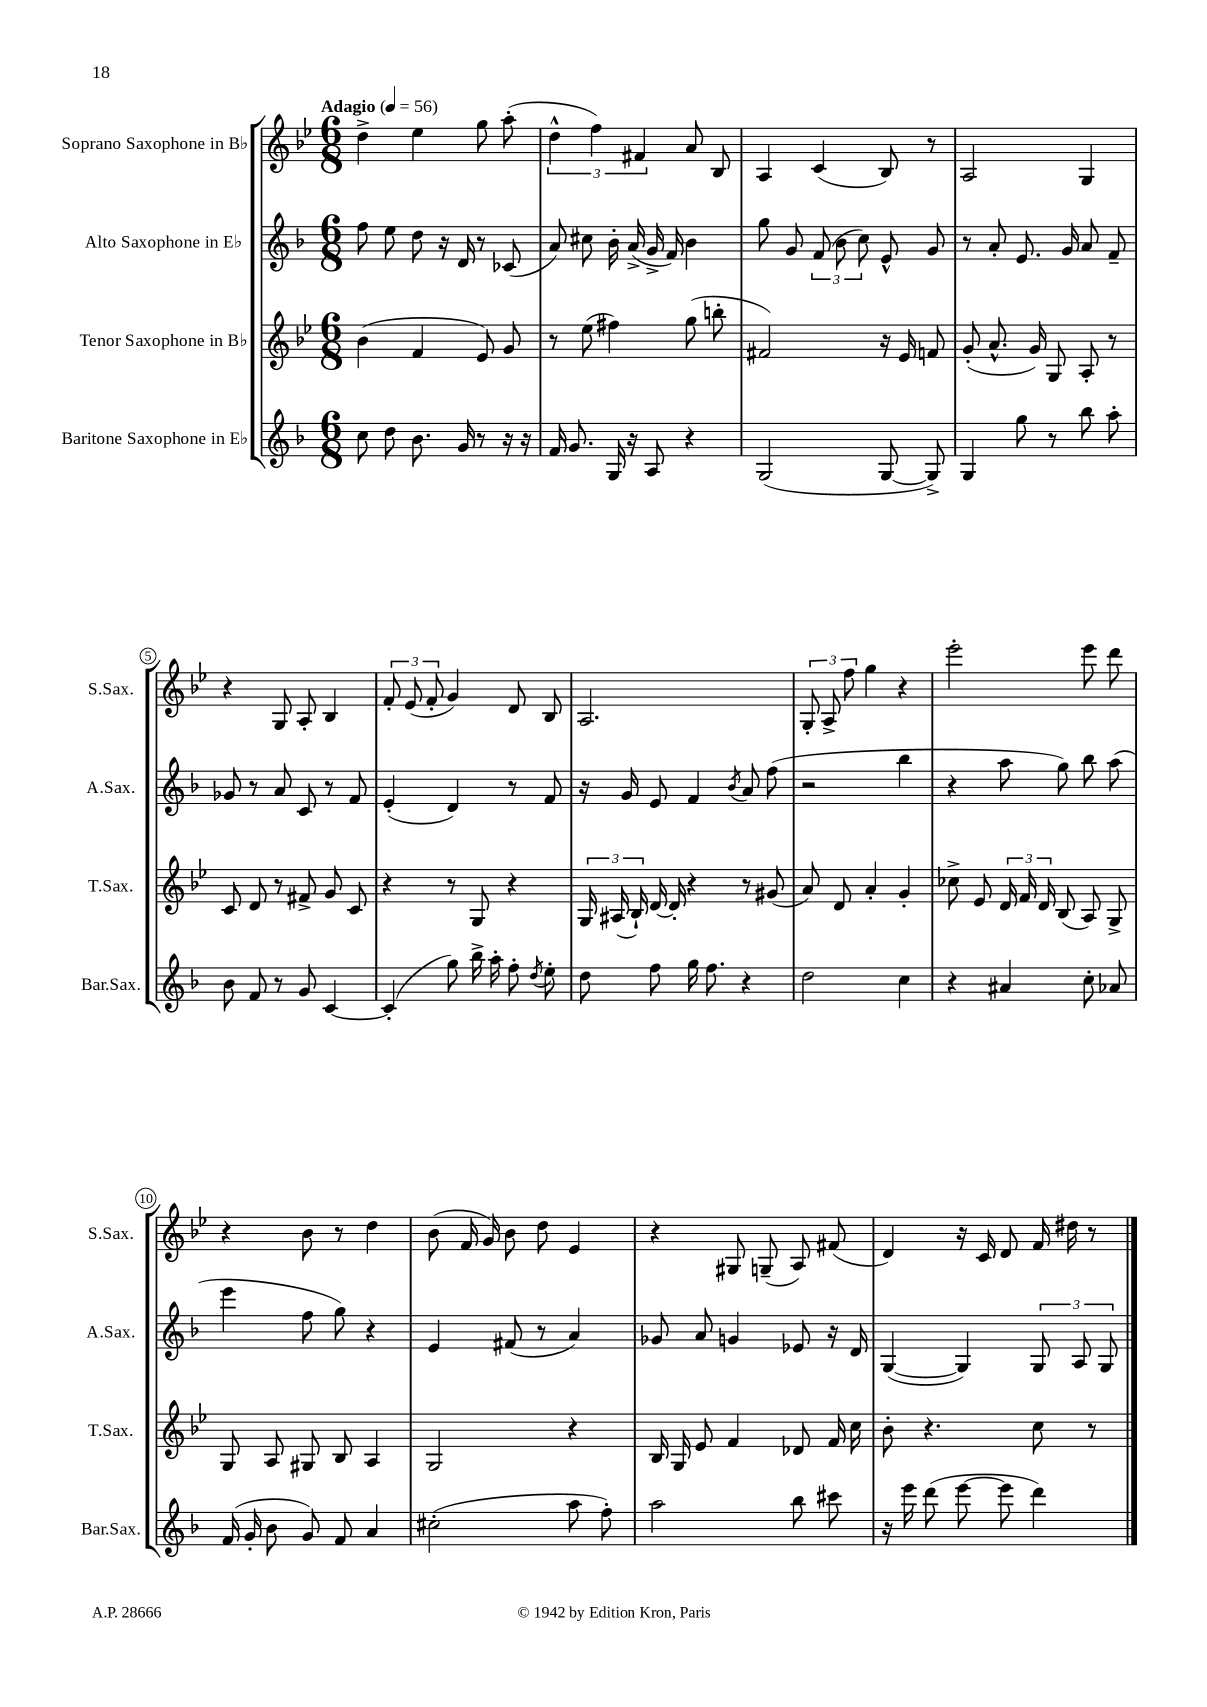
<<
\new StaffGroup <<
\new Staff = "s0" \with { instrumentName = "Soprano Saxophone in Bb" shortInstrumentName = "S.Sax." } {
    \clef treble \key bes \major \numericTimeSignature \time 6/8 \tempo "Adagio" 4 = 56
    \autoBeamOff d''4-> ees''4 g''8 a''8-.( |
    \tuplet 3/2 { d''4-^ f''4) fis'4 } a'8 bes8 |
    a4 c'4( bes8) r8 |
    a2 g4 |
    r4 g8 a8-. bes4 |
    \tuplet 3/2 { f'8-. ees'8( f'8-. } g'4) d'8 bes8 |
    a2. |
    \tuplet 3/2 { g8-. a8-> f''8 } g''4 r4 |
    ees'''2-. ees'''8 d'''8 |
    r4 bes'8 r8 d''4 |
    bes'8( f'16 g'16) bes'8 d''8 ees'4 |
    r4 gis8 g8--( a8) fis'8( |
    d'4) r16 c'16 d'8 f'16 dis''16 r8 \bar "|." |
}
\new Staff = "s1" \with { instrumentName = "Alto Saxophone in Eb" shortInstrumentName = "A.Sax." } {
    \clef treble \key f \major \numericTimeSignature \time 6/8
    \autoBeamOff f''8 e''8 d''8 r16 d'16 r8 ces'8( |
    a'8) cis''8 bes'16-. a'16->( g'16-> f'16) bes'4 |
    g''8 g'8 \tuplet 3/2 { f'8( bes'8 c''8) } e'8-^ g'8 |
    r8 a'8-. e'8. g'16 a'8 f'8-- |
    ges'8 r8 a'8 c'8 r8 f'8 |
    e'4-.( d'4) r8 f'8 |
    r16 g'16 e'8 f'4 \acciaccatura { bes'8 } a'8 f''8( |
    r2 bes''4 |
    r4 a''8 g''8) bes''8 a''8( |
    e'''4 f''8 g''8) r4 |
    e'4 fis'8( r8 a'4) |
    ges'8 a'8 g'4 ees'8 r16 d'16 |
    g4~( g4) \tuplet 3/2 { g8 a8 g8 } \bar "|." |
}
\new Staff = "s2" \with { instrumentName = "Tenor Saxophone in Bb" shortInstrumentName = "T.Sax." } {
    \clef treble \key bes \major \numericTimeSignature \time 6/8
    \autoBeamOff bes'4( f'4 ees'8) g'8 |
    r8 ees''8( fis''4) g''8( b''8-. |
    fis'2) r16 ees'16 f'8 |
    g'8-.( a'8.-^ g'16) g8 a8-. r8 |
    c'8 d'8 r8 fis'8-> g'8 c'8 |
    r4 r8 g8 r4 |
    \tuplet 3/2 { g16 ais16( bes16-!) } d'16~ d'16-. r4 r8 gis'8( |
    a'8) d'8 a'4-. g'4-. |
    ces''8-> ees'8 \tuplet 3/2 { d'16 f'16 d'16 } bes8( a8) g8-> |
    g8 a8 gis8 bes8 a4 |
    g2 r4 |
    bes16 g16 ees'8 f'4 des'8 f'16 c''16 |
    bes'8-. r4. c''8 r8 \bar "|." |
}
\new Staff = "s3" \with { instrumentName = "Baritone Saxophone in Eb" shortInstrumentName = "Bar.Sax." } {
    \clef treble \key f \major \numericTimeSignature \time 6/8
    \autoBeamOff c''8 d''8 bes'8. g'16 r8 r16 r16 |
    f'16 g'8. g16 r16 a8 r4 |
    g2( g8~ g8->) |
    g4 g''8 r8 bes''8 a''8-. |
    bes'8 f'8 r8 g'8 c'4~ |
    c'4-.( g''8) bes''16-> a''16-. f''8-. \acciaccatura { d''8 } e''8-. |
    d''8 f''8 g''16 f''8. r4 |
    d''2 c''4 |
    r4 ais'4 c''8-. aes'8 |
    f'16( g'16-. bes'8 g'8) f'8 a'4 |
    cis''2-.( a''8 f''8-.) |
    a''2 bes''8 cis'''8 |
    r16 e'''16 d'''8( e'''8~ e'''8 d'''4) \bar "|." |
}
>>
>>
\layout { \context { \Score \override BarNumber.stencil = #(make-stencil-circler 0.1 0.3 ly:text-interface::print) } }
